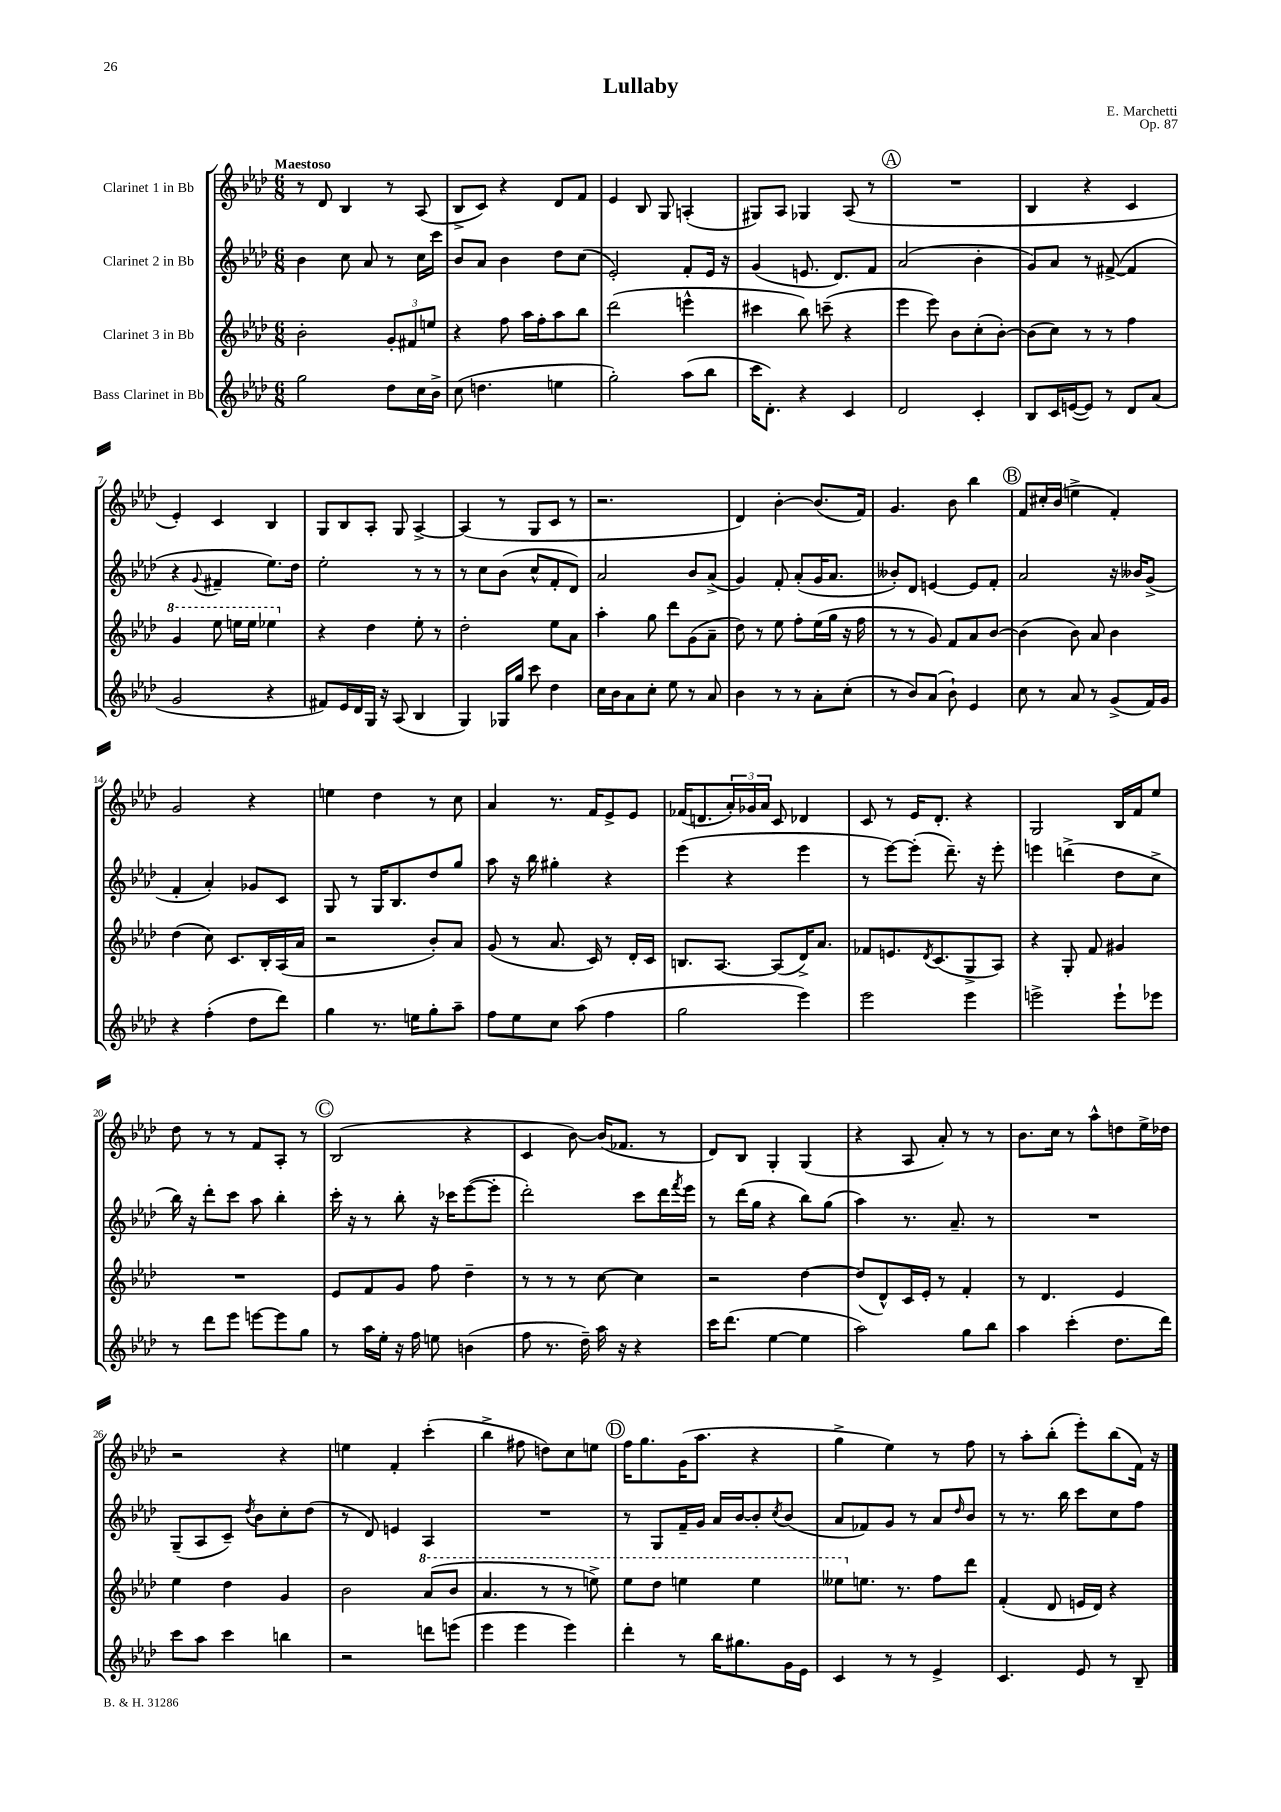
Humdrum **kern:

**kern	**kern	**kern	**kern
*part4	*part3	*part2	*part1
*staff4	*staff3	*staff2	*staff1
*I"Bass Clarinet in Bb	*I"Clarinet 3 in Bb	*I"Clarinet 2 in Bb	*I"Clarinet 1 in Bb
*clefG2	*clefG2	*clefG2	*clefG2
*k[b-e-a-d-]	*k[b-e-a-d-]	*k[b-e-a-d-]	*k[b-e-a-d-]
*M6/8	*M6/8	*M6/8	*M6/8
=1	=1	=1	=1
!	!	!	!LO:TX:a:B:t=Maestoso
2gg\	2b-'\	4b-\	8r
.	.	.	8d-/
.	.	8cc\	4B-/
.	.	8a-/	.
8dd-\L	12g'/L	8r	8r
.	12f#X/	.	.
16cc\L	.	16cc\LL	(8A-/
.	12een/J	.	.
16b-^\JJ	.	16ccc\JJ	.
=2	=2	=2	=2
(8cc\	4r	8b-/L	8B-^/L
4.ddn\	.	8a-/J	8c/J)
.	8ff\	4b-\	4r
.	16aa-\LL	.	.
.	16ff'\J	.	.
4een\	8aa-\	8dd-\L	8d-/L
.	8bb-\J	(8cc\J	8f/J
=3	=3	=3	=3
2gg'\)	(2ddd-\	2e-'/)	4e-/
.	.	.	8B-/
.	.	.	8G/
(8aa-\L	4eeen^^\	8f'/L	(4An'/
8bb-\J	.	16e-/Jk	.
.	.	16r	.
=4	=4	=4	=4
16ccc\KL	4ccc#X\	(4g/	8G#X/L)
8.d-'\J)	.	.	.
.	.	.	8A-/J
4r	8bb-\)	8.en/	4G-X/
.	(8cccn~\	.	.
.	.	8.d-/L)	.
4c/	4r	.	(8A-/
.	.	8f/J	8r
!!LO:REH:place=s1:t=A
=5	=5	=5	=5
2d-/	4eee-\	(2a-/	2.r
.	8eee-\)	.	.
.	8b-\L	.	.
4c'/	(8cc'\	4b-'\	.
.	[8b-'\J)	.	.
=6	=6	=6	=6
8B-/L	(8b-\L]	8g/L)	4B-/
16c/L	8cc\J)	8a-/J	.
([16en/J	.	.	.
8e/J])	8r	8r	4r
8r	8r	([8f#X^/	.
8d-/L	4ff\	4f#/]	4c/
(8a-/J	.	.	.
!!LO:LB:g=z
=7	=7	=7	=7
*	*8va	*	*
2g/	4gg/	4r	4e-'/)
.	.	8qqg/	.
.	8eee-\	4f#X~/	4c/
.	16eeen\LL	.	.
.	16eee\JJ	.	.
4r	4eee-X\	8.ee-\L)	4B-/
.	.	16dd-\Jk	.
=8	=8	=8	=8
*	*X8va	*	*
8f#X/L)	4r	2ee-'\	8G/L
16e-/L	.	.	8B-/
16d-/	.	.	.
16G/JJ	4dd-\	.	8A-'/J
16r	.	.	.
(8A-/	.	.	8G/
4B-/	8ee-'\	8r	[4A-^/
.	8r	8r	.
=9	=9	=9	=9
4G/)	2dd-'\	8r	(4A-/]
.	.	8cc\L	.
16G-X/LL	.	(8b-\J	8r
16gg/JJ	.	.	.
8ccc\	.	8cc^^/L	8G/L
4dd-\	8ee-\L	8f'/	8c/J
.	8a-\J	8d-/J)	8r
=10	=10	=10	=10
16cc\LL	4aa-'\	2a-/	2.r
16b-\J	.	.	.
8a-\	.	.	.
8cc'\J	8gg\	.	.
8ee-\	8ddd-\L	.	.
8r	(8g\	8b-/L	.
8a-/	8a-~\J	(8a-^/J	.
=11	=11	=11	=11
4b-\	8dd-\)	4g/)	4d-/)
.	8r	.	.
8r	8ee-\	8f'/	[4b-'\
8r	8ff'\L	(8a-'/L	.
8a-'\L	(16ee-\L	16g/K	(8.b-/L]
.	16gg\JJ	8.a-/J	.
(8cc'\J	16r	.	.
.	16ff\	.	16f/Jk)
=12	=12	=12	=12
8r	8r	8b--X'/L)	4.g/
8b-/L)	8r	8d-/J	.
(8a-/J	8g/)	[4en/	.
8b-`\)	8f/L	.	8b-\
4e-/	8a-/	8e/L]	4bb-\
.	[8b-/J	8f'/J	.
!!LO:REH:place=s1:t=B
=13	=13	=13	=13
8cc\	(4b-\]	2a-/	8f/L
8r	.	.	16cc#X'/L
.	.	.	(16b-/JJ
8a-/	8b-\)	.	4een^\
8r	8a-/	.	.
(8g^/L	4b-\	16r	4f'/)
.	.	16b--X/KL	.
16f/L)	.	(8g^/J	.
16g/JJ	.	.	.
!!LO:LB:g=z
=14	=14	=14	=14
4r	(4dd-\	4f'/	2g/
(4ff'\	8cc\)	4a-'/)	.
.	8.c/L	.	.
8dd-\L	.	8g-X/L	4r
.	16B-'/L	.	.
8ddd-\J)	(16A-/	8c/J	.
.	16a-/JJ	.	.
=15	=15	=15	=15
4gg\	2r	8G/	4een\
.	.	8r	.
8.r	.	16G/KL	4dd-\
.	.	8.B-/	.
16een\KL	.	.	.
8gg'\	8b-'/L)	8dd-/	8r
8aa-~\J	8a-/J	8gg/J	8cc\
=16	=16	=16	=16
8ff\L	(8g/	8aa-\	4a-/
8ee-\	8r	16r	.
.	.	16bb-\	.
8cc\J	8.a-/	4gg#X'\	8.r
(8aa-\	.	.	.
.	16c/)	.	16f/KL
4ff\	8r	4r	8e-^/
.	16d-'/LL	.	8e-/J
.	16c/JJ	.	.
=17	=17	=17	=17
2gg\	8.Bn/L	(4eee-\	(16f-X/KL
.	.	.	8.dn/
.	[8.A-/J	.	.
.	.	4r	24a-'/L)
.	.	.	24g-X/
.	.	.	24a-/JJ
.	(8A-/L]	.	8c/
4eee-\)	16d-^/K)	4eee-\	4d-X/
.	8.a-/J	.	.
=18	=18	=18	=18
2eee-\	8f-X/L	8r	8c/
.	8.en/	[8eee-\L)	8r
.	.	(8eee-'\J]	16e-/KL
.	8qd-/	.	.
.	(8.c/	.	8.d-'/J
.	.	8.ddd-~\)	.
4eee-\	8G^/	.	4r
.	.	16r	.
.	8A-/J)	8eee-'\	.
=19	=19	=19	=19
2eeen^\	4r	4eeen\	2G/
.	8G'/	(4dddn^\	.
.	8f/	.	.
8eee`\L	4g#X/	8dd-\L	16B-/LL
.	.	.	16f/J
8eee-X\J	.	8cc^\J	8ee-/J
!!LO:LB:g=z
=20	=20	=20	=20
8r	2.r	16bb-\)	8dd-\
.	.	16r	.
8ddd-\L	.	8ddd-'\L	8r
8eee-\J	.	8ccc\J	8r
[8eeen\L	.	8aa-\	8f/L
8eee\]	.	4bb-'\	8A-'/J
8gg\J	.	.	8r
!!LO:REH:place=s1:t=C
=21	=21	=21	=21
8r	8e-/L	16ccc'\	(2B-/
.	.	16r	.
16aa-\LL	8f/	8r	.
16ee-'\JJ	.	.	.
16r	8g/J	8bb-'\	.
16ff\	.	.	.
8een\	8ff\	16r	.
.	.	16ccc-X\KL	.
(4bn\	4dd-~\	([8eee-\	4r
.	.	8eee-'\J]	.
=22	=22	=22	=22
8ff\	8r	2ddd-'\)	4c/
8.r	8r	.	.
.	8r	.	[8b-\)
16dd-~\)	.	.	.
16aa-\	[8cc\	.	(16b-/KL]
16r	.	.	8.f-X/J
4r	4cc\]	8ccc\L	.
.	.	16ddd-\L	8r
.	.	8qfff/	.
.	.	16eee-\JJ	.
=23	=23	=23	=23
16ccc\KL	2r	8r	8d-/L)
(8.ddd-\J	.	.	.
.	.	(16ddd-\LL	8B-/J
.	.	16gg\JJ	.
[4ee-\	.	4r	4G'/
4ee-\]	[4dd-\	8bb-\L)	(4G/
.	.	(8gg\J	.
=24	=24	=24	=24
2aa-\)	(8dd-/L]	4aa-\)	4r
.	8d-^^/)	.	.
.	16c/L	8.r	8A-/
.	16e-'/JJ	.	.
.	8r	.	8a-'/)
.	.	8.a-~/	.
8gg\L	4f'/	.	8r
8bb-\J	.	8r	8r
=25	=25	=25	=25
4aa-\	8r	2.r	8.b-\L
.	4.d-/	.	.
.	.	.	16cc\Jk
(4ccc'\	.	.	8r
.	.	.	8aa-^^\L
8.dd-\L	4e-/	.	8ddn\
.	.	.	16ee-^\L
16ddd-\Jk)	.	.	16dd-X\JJ
!!LO:LB:g=z
=26	=26	=26	=26
8ccc\L	4ee-\	(8G~/L	2r
8aa-\J	.	8A-/	.
4ccc\	4dd-\	8c~/J)	.
.	.	8qdd-/	.
.	.	8b-\L	.
4bbn\	4g/	8cc'\	4r
.	.	(8dd-\J	.
=27	=27	=27	=27
2r	2b-\	8r	4een\
.	.	8d-/)	.
.	.	4en/	4f'/
*	*8va	*	*
8dddn\L	(8aa-/L	4A-/	(4ccc'\
(8eeen\J	8bb-/J	.	.
=28	=28	=28	=28
4eee-\	4.aa-/	2.r	4bb-^\
4eee-\	.	.	8ff#X\
.	8r	.	8ddn\L)
4eee-\)	8r	.	8cc\
.	8eeen^\)	.	8een\J
!!LO:REH:place=s1:t=D
=29	=29	=29	=29
4ddd-'\	8eee-\L	8r	16ff\KL
.	.	.	8.gg\
.	8ddd-\J	8G/L	.
8r	4eeen\	16f~/L	(16g\K
.	.	16g/JJ	8.aa-\J
16bb-\KL	.	16a-/LL	.
8.gg#X\	.	[16b-/J	.
.	4eee\	8b-'/]	4r
.	.	8qcc/	.
16g\L	.	(8b-/J	.
16e-\JJ	.	.	.
=30	=30	=30	=30
4c/	8eee--X\L	8a-/L	4gg^\
*	*X8va	*	*
.	8.een\J	8f-X/)	.
8r	.	8g/J	4ee-\)
.	8.r	.	.
8r	.	8r	.
4e-^/	8ff\L	8a-/L	8r
.	.	16qqdd-/	.
.	8ddd-\J	8b-/J	8ff\
=31	=31	=31	=31
4.c/	(4f'/	8r	8r
.	.	8.r	8aa-'\L
.	8d-/	.	(8bb-'\J
.	.	16bb-\	.
8e-/	16en/LL	8ccc\L	8eee-'\L)
.	16d-/JJ)	.	.
8r	4r	8cc\	(8bb-\
8B-~/	.	8ff\J	16f\Jk)
.	.	.	16r
==	==	==	==
*-	*-	*-	*-
